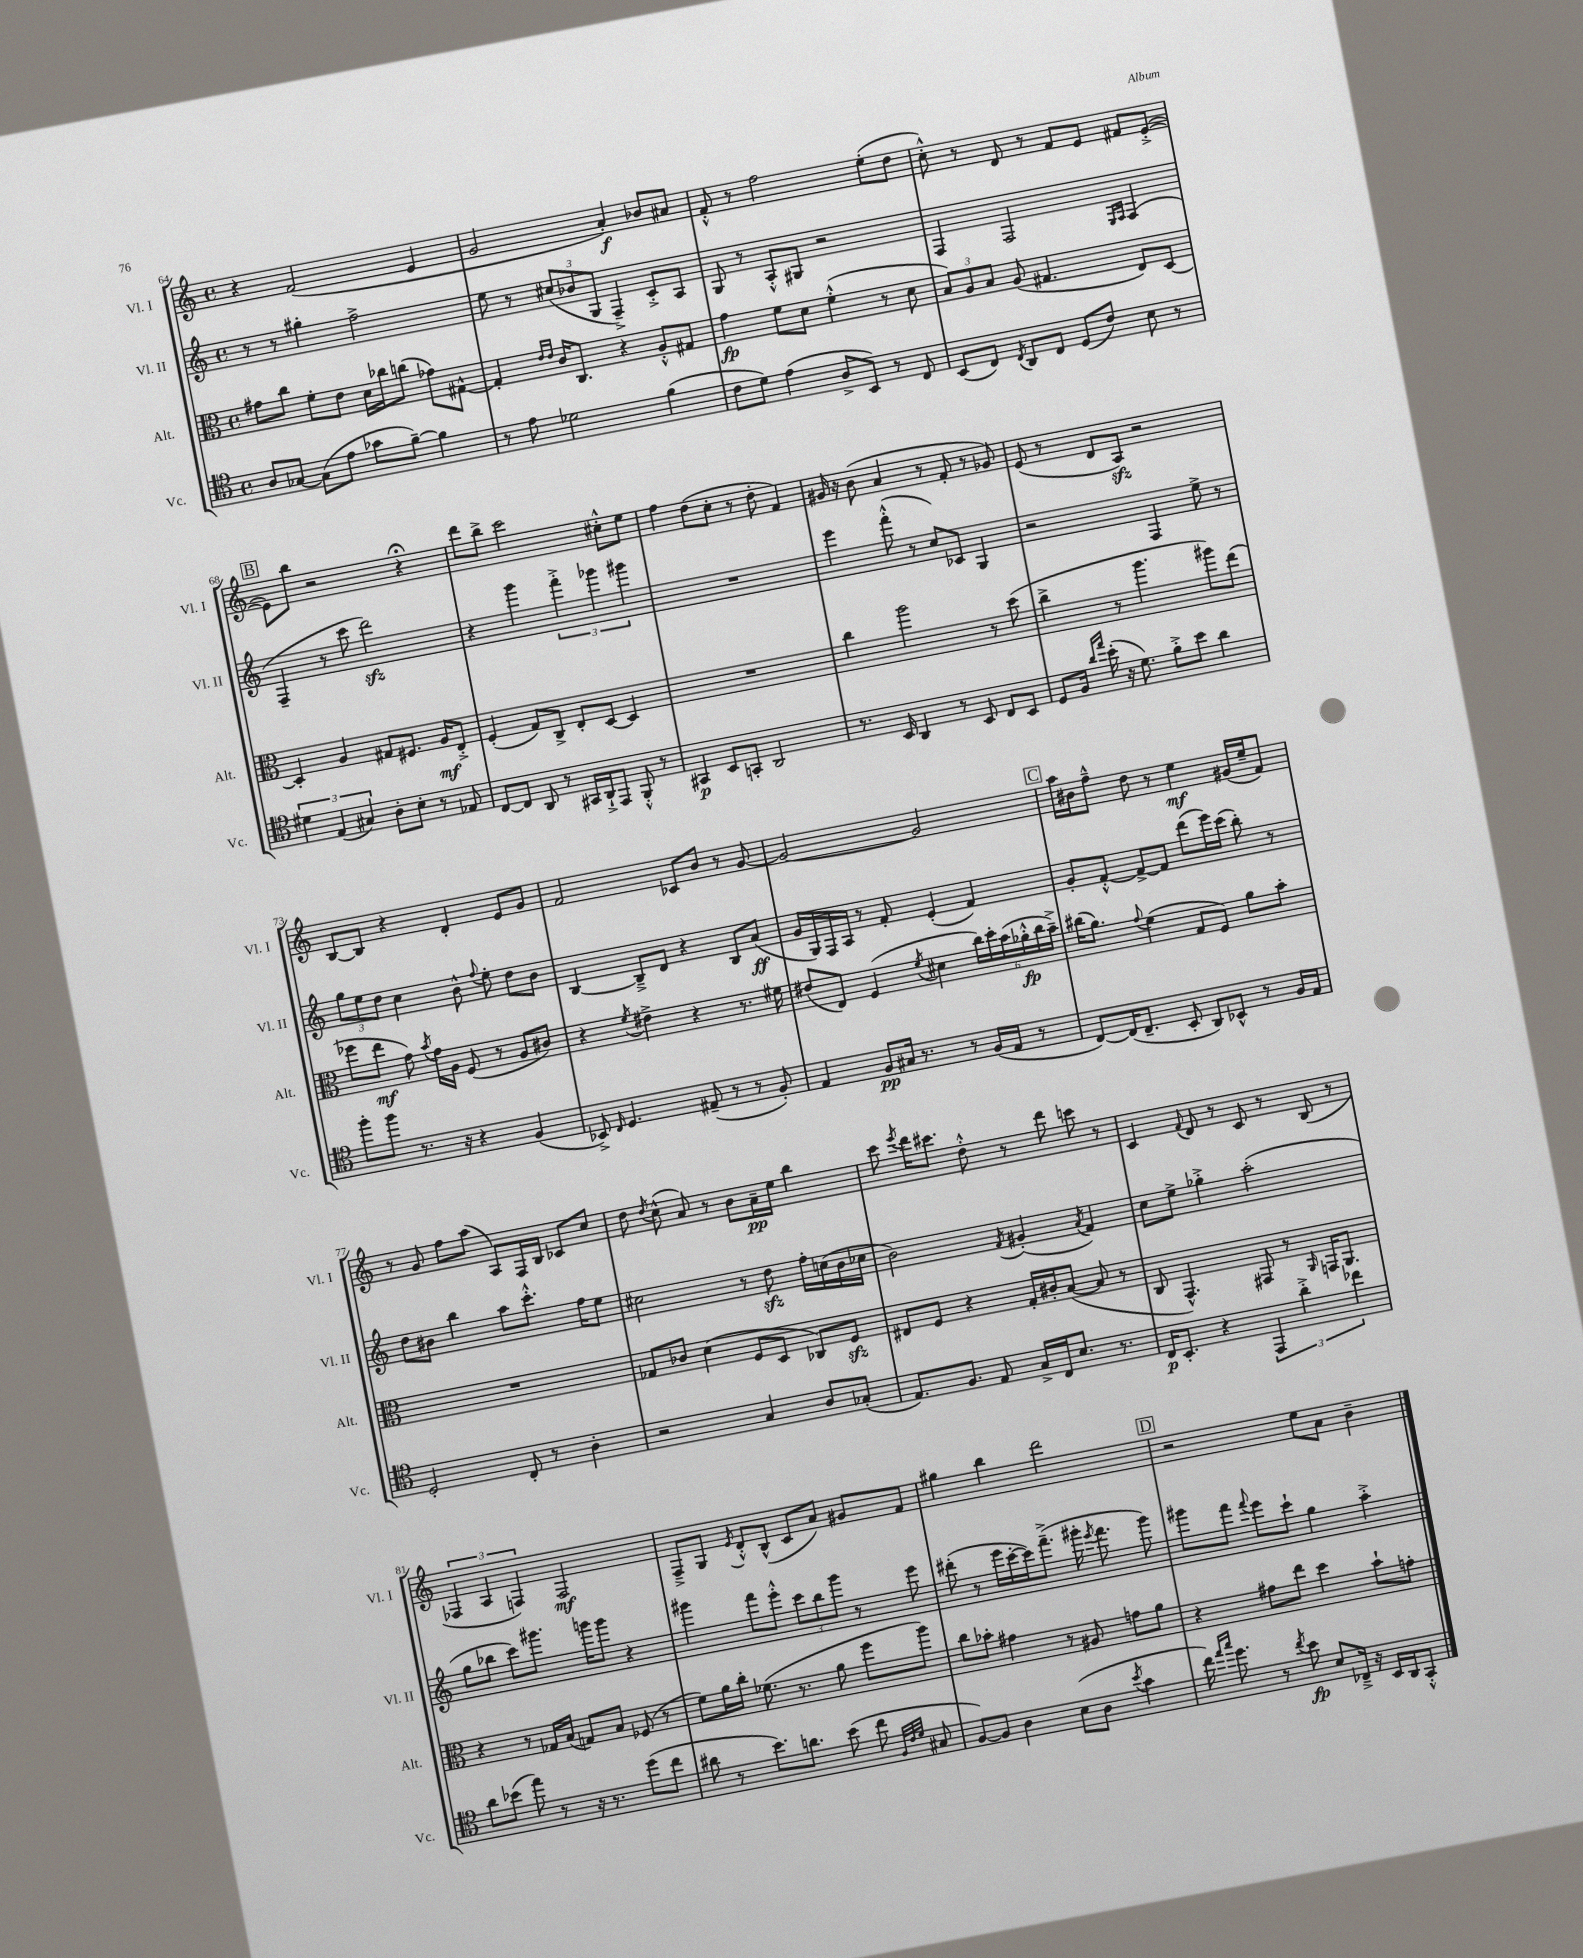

**kern	**dynam	**kern	**dynam	**kern	**dynam	**kern	**dynam
*part4	*part4	*part3	*part3	*part2	*part2	*part1	*part1
*staff4	*staff4	*staff3	*staff3	*staff2	*staff2	*staff1	*staff1
*I"Vc.	*	*I"Alt.	*	*I"Vl. II	*	*I"Vl. I	*
*I'Vc.	*	*I'Alt.	*	*I'Vl. II	*	*I'Vl. I	*
*clefC4	*	*clefC3	*	*clefG2	*	*clefG2	*
*k[]	*	*k[]	*	*k[]	*	*k[]	*
*M4/4	*	*M4/4	*	*M4/4	*	*M4/4	*
*met(c)	*	*met(c)	*	*met(c)	*	*met(c)	*
=64	=64	=64	=64	=64	=64	=64	=64
8A/L	.	8g#X\L	.	8r	.	4r	.
[8G-X/J	.	8cc\J	.	8r	.	.	.
(8G-\L]	.	8f'\L	.	4gg#X'\	.	(2f/	.
8e\J	.	8e\J	.	.	.	.	.
8g-X\L	.	16d\LL	.	2ff^\	.	.	.
.	.	16cc-X\J	.	.	.	.	.
[8f~\J)	.	(8ccn\J	.	.	.	.	.
4f\]	.	8g-X\L)	.	.	.	4e/	.
.	.	[8G#X^^\J	.	.	.	.	.
=65	=65	=65	=65	=65	=65	=65	=65
8r	.	4G#'/]	.	8ee\	.	2g/	.
8e\	.	.	.	8r	.	.	.
.	.	16qqe/LL	.	.	.	.	.
.	.	16qqe/JJ	.	.	.	.	.
2d-X\	.	16c/KL	.	(12cc#X/L	.	.	.
.	.	8.C/J	.	.	.	.	.
.	.	.	.	12b-X/	.	.	.
.	.	.	.	12G/J	.	.	.
.	.	4r	.	4F~^/)	.	4a'/)	f
(4f\	.	8A'^^/L	.	8c'^/L	.	8b-X/L	.
.	.	8G#X/J	.	8A/J	.	8a#X/J	.
=66	=66	=66	=66	=66	=66	=66	=66
8c\L	.	4g\	fp	8G/	.	8f'^^/	.
8d\J)	.	.	.	8r	.	8r	.
(4e\	.	8f\L	.	8A'^^/L	.	2ff\	.
.	.	8d\J	.	8G#X/J	.	.	.
8A^/L	.	(4f'^^\	.	2r	.	.	.
8BB/J)	.	.	.	.	.	.	.
8r	.	8r	.	.	.	(8ee'\L	.
8C/	.	8d\	.	.	.	8dd\J	.
=67	=67	=67	=67	=67	=67	=67	=67
(8BB/L	.	12B/L)	.	4F/	.	8cc'^^\)	.
.	.	12A/	.	.	.	.	.
8C/J)	.	.	.	.	.	8r	.
.	.	12B/J	.	.	.	.	.
8qC/	.	.	.	.	.	.	.
8AA/L	.	(8A/	.	2F/	.	8d/	.
8C/J	.	4.G#X/	.	.	.	8r	.
(8D/L	.	.	.	.	.	8f/L	.
8c/J)	.	.	.	.	.	8e/J	.
.	.	.	.	16qqE/LL	.	.	.
.	.	.	.	16qqF/JJ	.	.	.
8B\	.	8E/L)	.	(4F/	.	8f#X/L	.
8r	.	[8D/J	.	.	.	([8e'^/J	.
!!LO:LB:g=z
!!LO:REH:place=s1:t=B
=68	=68	=68	=68	=68	=68	=68	=68
6d#X\	.	4D'/]	.	4F~/	.	8e\L])	.
.	.	.	.	.	.	8bb\J	.
(6E/	.	.	.	.	.	.	.
.	.	4A/	.	8r	.	2r	.
6G#X/)	.	.	.	.	.	.	.
.	.	.	.	8ccc\	.	.	.
8A'\L	.	8G#X/L	.	2dddzz\)	.	.	.
8B'\J	.	8.F#X/J	.	.	.	.	.
8r	.	.	.	.	.	4r;<	.
.	.	16A/KL	mf	.	.	.	.
8E-X/	.	8E'^/J	.	.	.	.	.
=69	=69	=69	=69	=69	=69	=69	=69
[8C/L	.	(4F'/	.	4r	.	8ddd\L	.
8C/J]	.	.	.	.	.	8bb^\J	.
8AA/	.	8G/L)	.	4ggg\	.	2ccc\	.
8r	.	8C^/J	.	.	.	.	.
16GG#X/LL	.	8E'/L	.	6fff'^\	.	.	.
16AA`^/J	.	.	.	.	.	.	.
8EE/J	.	[8D/J	.	.	.	.	.
.	.	.	.	6ggg-X\	.	.	.
8FF'^^/	.	4D/]	.	.	.	8cc#X'^^\L	.
.	.	.	.	6ggg#X\	.	.	.
8r	.	.	.	.	.	8ee\J	.
=70	=70	=70	=70	=70	=70	=70	=70
4GG#X/	p	1r	.	1r	.	4ff\	.
8BB/L	.	.	.	.	.	(8dd\L	.
8GGn'/J	.	.	.	.	.	8cc'\J	.
2AA/	.	.	.	.	.	8r	.
.	.	.	.	.	.	8dd'\	.
.	.	.	.	.	.	4f/)	.
=71	=71	=71	=71	=71	=71	=71	=71
8.r	.	4cc\	.	4eee\	.	16g#X/	.
.	.	.	.	.	.	16r	.
.	.	.	.	.	.	(8b\	.
16BB/	.	.	.	.	.	.	.
4AA/	.	2aa\	.	(8fff'^^\	.	4a/	.
.	.	.	.	8r	.	.	.
8r	.	.	.	8cc/L)	.	8r	.
8BB/	.	.	.	8c-X/J	.	8f'/	.
8C/L	.	8r	.	4G/	.	8r	.
8BB/J	.	(8dd\	.	.	.	8g-X/)	.
=72	=72	=72	=72	=72	=72	=72	=72
8D/L	.	4cc^\	.	2r	.	(8e/	.
16F/Jk	.	.	.	.	.	8r	.
16qqa/LL	.	.	.	.	.	.	.
16qqee/JJ	.	.	.	.	.	.	.
(16b'\	.	.	.	.	.	.	.
16r	.	8r	.	.	.	8d/L	.
8.d\)	.	.	.	.	.	.	.
.	.	4.aa\	.	.	.	8Azz/J)	.
8f'^\L	.	.	.	4F/	.	2r	.
8b\J	.	.	.	.	.	.	.
4a\	.	8aa#X\L)	.	8ee^\	.	.	.
.	.	(8ee\J	.	8r	.	.	.
!!LO:LB:g=z
=73	=73	=73	=73	=73	=73	=73	=73
8ff'\L	.	8ff-X\L	.	12gg\L	.	[8B/L	.
.	.	.	.	12ee\	.	.	.
8ff\J	.	8ee\J	mf	.	.	8B/J]	.
.	.	.	.	12dd\J	.	.	.
8.r	.	8g\)	.	4cc\	.	4r	.
.	.	8qb/	.	.	.	.	.
.	.	16g\LL	.	.	.	.	.
16r	.	16A\JJ	.	.	.	.	.
4r	.	(8F/	.	8b^^\	.	4d'/	.
.	.	.	.	8qqff/	.	.	.
.	.	8r	.	8ee'\	.	.	.
(4F/	.	8A/L	.	8dd\L	.	8e/L	.
.	.	8c#X/J)	.	8b\J	.	8g/J	.
=74	=74	=74	=74	=74	=74	=74	=74
8BB-X^/)	.	4r	.	[4B/	.	2f/	.
16qqC/	.	.	.	.	.	.	.
4.D/	.	.	.	.	.	.	.
.	.	8qf/	.	.	.	.	.
.	.	4e#X^\	.	8B~^/L]	.	.	.
.	.	.	.	8d/J	.	.	.
(8E#X~/	.	4r	.	4r	.	8c-X/L	.
8r	.	.	.	.	.	8b/J	.
8r	.	8.r	.	8B/L	.	8r	.
8F'/)	.	.	.	(8a/J	ff	[8g/	.
.	.	16f#X\	.	.	.	.	.
=75	=75	=75	=75	=75	=75	=75	=75
4E/	.	(8e#X/L	.	16g/LL	.	2g/_	.
.	.	.	.	16G/)	.	.	.
.	.	8E/J)	.	16F/	.	.	.
.	.	.	.	16A/JJ	.	.	.
8F/L	pp	(4F/	.	8r	.	.	.
16G#X/Jk	.	.	.	8f'/	.	.	.
8.r	.	.	.	.	.	.	.
.	.	8qf/	.	.	.	.	.
.	.	4d#X\	.	(4e'/	.	2g/]	.
8r	.	.	.	.	.	.	.
(16F/LL	.	24cc\LL)	.	4f/)	.	.	.
.	.	24dd'\	.	.	.	.	.
16E/JJ	.	.	.	.	.	.	.
.	.	(24b\	.	.	.	.	.
8r	.	24a-X'^^\	fp	.	.	.	.
.	.	24cc\	.	.	.	.	.
.	.	24b~^\JJ)	.	.	.	.	.
!!LO:REH:place=s1:t=C
=76	=76	=76	=76	=76	=76	=76	=76
[8C/L)	.	(16cc#X\KL	.	8g'/L	.	16aa\LL	.
.	.	8.a\J)	.	.	.	16b#X\J	.
(16C/K]	.	.	.	[8f'^^/J	.	8ff~^^\J	.
8.C~/J	.	.	.	.	.	.	.
.	.	8qqg/	.	.	.	.	.
.	.	(4f\	.	8f^/L_	.	8dd\	.
8BB'/	.	.	.	8f/J]	.	8r	.
8AA/L)	.	8G/L	.	(8ddd\L	.	4ee\	mf
8BB-X^^/J	.	8F/J)	.	16eee\L)	.	.	.
.	.	.	.	(16ccc\JJ	.	.	.
8r	.	8a\L	.	8bb'\)	.	(16g#X/LL	.
.	.	.	.	.	.	16ee~/J	.
16F/LL	.	8b'\J	.	8r	.	8f/J)	.
16E/JJ	.	.	.	.	.	.	.
!!LO:LB:g=z
=77	=77	=77	=77	=77	=77	=77	=77
2D'/	.	1r	.	8dd\L	.	8r	.
.	.	.	.	8b#X\J	.	8g/	.
.	.	.	.	4bb\	.	8ff\L	.
.	.	.	.	.	.	(8aa\J	.
8C'/	.	.	.	8aa\L	.	8A/L)	.
8r	.	.	.	8.ccc'^^\J	.	16F/L	.
.	.	.	.	.	.	16B/JJ	.
4A'\	.	.	.	.	.	8c-X/L	.
.	.	.	.	16ff\KL	.	.	.
.	.	.	.	8ee\J	.	8cc/J	.
=78	=78	=78	=78	=78	=78	=78	=78
2r	.	8G-X/L	.	2cc#X\	.	8dd\	.
.	.	.	.	.	.	8qdd/	.
.	.	8c-X/J	.	.	.	(8cc^^\	.
.	.	(4d\	.	.	.	8a/)	.
.	.	.	.	.	.	8r	.
4G/	.	8F/L	.	8r	.	8b\L	.
.	.	8D/J	.	8ddzz\	.	16a~\L	pp
.	.	.	.	.	.	16ee\JJ	.
8A/L	.	8C-X/L)	.	16ff'\LL	.	4bb\	.
.	.	.	.	(16ccn\	.	.	.
(8G-X'/J	.	8Fzz/J	.	16b\	.	.	.
.	.	.	.	16cc-X\JJ	.	.	.
=79	=79	=79	=79	=79	=79	=79	=79
8.E/L)	.	8E#X/L	.	2b\)	.	8ccc\	.
.	.	.	.	.	.	8qeee/	.
.	.	8F/J	.	.	.	16ddd\KL	.
8.F/J	.	.	.	.	.	8.ccc#X\J	.
.	.	4r	.	.	.	.	.
8E/	.	.	.	.	.	8dd'^^\	.
.	.	.	.	8qf/	.	.	.
16G^/LL	.	16G'/LL	.	(4g#X'/	.	8r	.
16C/J	.	16c#X'/J	.	.	.	.	.
8.B/J	.	([8B/J	.	.	.	8ddd\	.
.	.	.	.	8qa/	.	.	.
.	.	8B/]	.	4f/)	.	8cccn\	.
8.r	.	.	.	.	.	.	.
.	.	8r	.	.	.	8r	.
=80	=80	=80	=80	=80	=80	=80	=80
16C/KL	p	8C/	.	8cc\L	.	4c/	.
8.BB'/J	.	.	.	.	.	.	.
.	.	4.GG^^/)	.	8ee^\J	.	.	.
.	.	.	.	.	.	8qqf/	.
4r	.	.	.	4gg-X'^\	.	8d/	.
.	.	.	.	.	.	8r	.
6EE/	.	8GG#X/	.	(2aa'\	.	8c/	.
.	.	8r	.	.	.	8r	.
6a'^\	.	.	.	.	.	.	.
.	.	16qqAA/	.	.	.	.	.
.	.	16GGn/KL	.	.	.	(8B/	.
.	.	8.AA/J	.	.	.	.	.
6cc-X\	.	.	.	.	.	.	.
.	.	.	.	.	.	8r	.
!!LO:LB:g=z
=81	=81	=81	=81	=81	=81	=81	=81
8a\L	.	4r	.	8gg\L	.	6F-X/	.
(8b-X\J	.	.	.	8bb-X\J	.	.	.
.	.	.	.	.	.	6A/	.
8ee\)	.	8r	.	8ccc\L)	.	.	.
.	.	.	.	.	.	6Fn/)	.
8r	.	16G-X/LL	.	8.ggg#X\J	.	.	.
.	.	(16B/JJ	.	.	.	.	.
16r	.	8Gn/L)	.	.	.	2F/	mf
8.r	.	.	.	16gggn\KL	.	.	.
.	.	8B/J	.	8ggg\J	.	.	.
(8dd\L	.	(8F-X/	.	4r	.	.	.
8cc\J	.	8r	.	.	.	.	.
=82	=82	=82	=82	=82	=82	=82	=82
8a#X\	.	8f\L)	.	4ggg#X\	.	8F~^/L	.
8r	.	16a\L	.	.	.	8G/J	.
.	.	16cc'\JJ	.	.	.	.	.
.	.	.	.	.	.	8qe/	.
8.b\L)	.	(8.f-X\	.	8fff\L	.	8d'^^/L	.
.	.	.	.	8eee'^^\J	.	(8B^^/J	.
8.an\J	.	8.r	.	.	.	.	.
.	.	.	.	12ccc\L	.	8c/L	.
.	.	.	.	12bb\	.	.	.
(8b\	.	8a\	.	.	.	8a/J)	.
.	.	.	.	12ggg#\J	.	.	.
8cc\	.	8ff\L	.	8r	.	8g#X/L	.
32qqF/LLL	.	.	.	.	.	.	.
32qqc/	.	.	.	.	.	.	.
32qqd/JJJ	.	.	.	.	.	.	.
8G#X/	.	8aa\J)	.	8eee\	.	8f/J	.
=83	=83	=83	=83	=83	=83	=83	=83
[8F/L)	.	8cc\L	.	(8ddd#X'\	.	4gg#X\	.
8F/J]	.	8b-X'\J	.	8r	.	.	.
4A\	.	4g#X\	.	16eee\LL	.	4bb\	.
.	.	.	.	[16ccc'\	.	.	.
.	.	.	.	16ccc\J])	.	.	.
.	.	.	.	(8.fff~^\J	.	.	.
(8B\L	.	8r	.	.	.	2ddd\	.
8A\J	.	8A#X/	.	16ggg#X'\	.	.	.
.	.	.	.	8qeee/	.	.	.
.	.	.	.	8.fff\	.	.	.
8qb/	.	.	.	.	.	.	.
4g\	.	8gn\L	.	.	.	.	.
.	.	8a\J	.	8ggg#\)	.	.	.
!!LO:REH:place=s1:t=D
=84	=84	=84	=84	=84	=84	=84	=84
16cc\)	.	4r	.	8ggg#X\L	.	2r	.
16qqee/LL	.	.	.	.	.	.	.
16qqgg/JJ	.	.	.	.	.	.	.
8.dd\	.	.	.	.	.	.	.
.	.	.	.	8fff\J	.	.	.
.	.	.	.	8qqfff/	.	.	.
8r	.	8g#X\L	.	8eee\L	.	.	.
8qcc/	.	.	.	.	.	.	.
8b\	fp	8ee\J	.	8ccc`\J	.	.	.
8B/L	.	4dd\	.	4gg\	.	8ee\L	.
16C-X~^/Jk	.	.	.	.	.	8a\J	.
16r	.	.	.	.	.	.	.
16BB/LL	.	8b`\L	.	4aa'^\	.	4b~\	.
16AA/J	.	.	.	.	.	.	.
8GG'^^/J	.	8gn'\J	.	.	.	.	.
==	==	==	==	==	==	==	==
*-	*-	*-	*-	*-	*-	*-	*-
